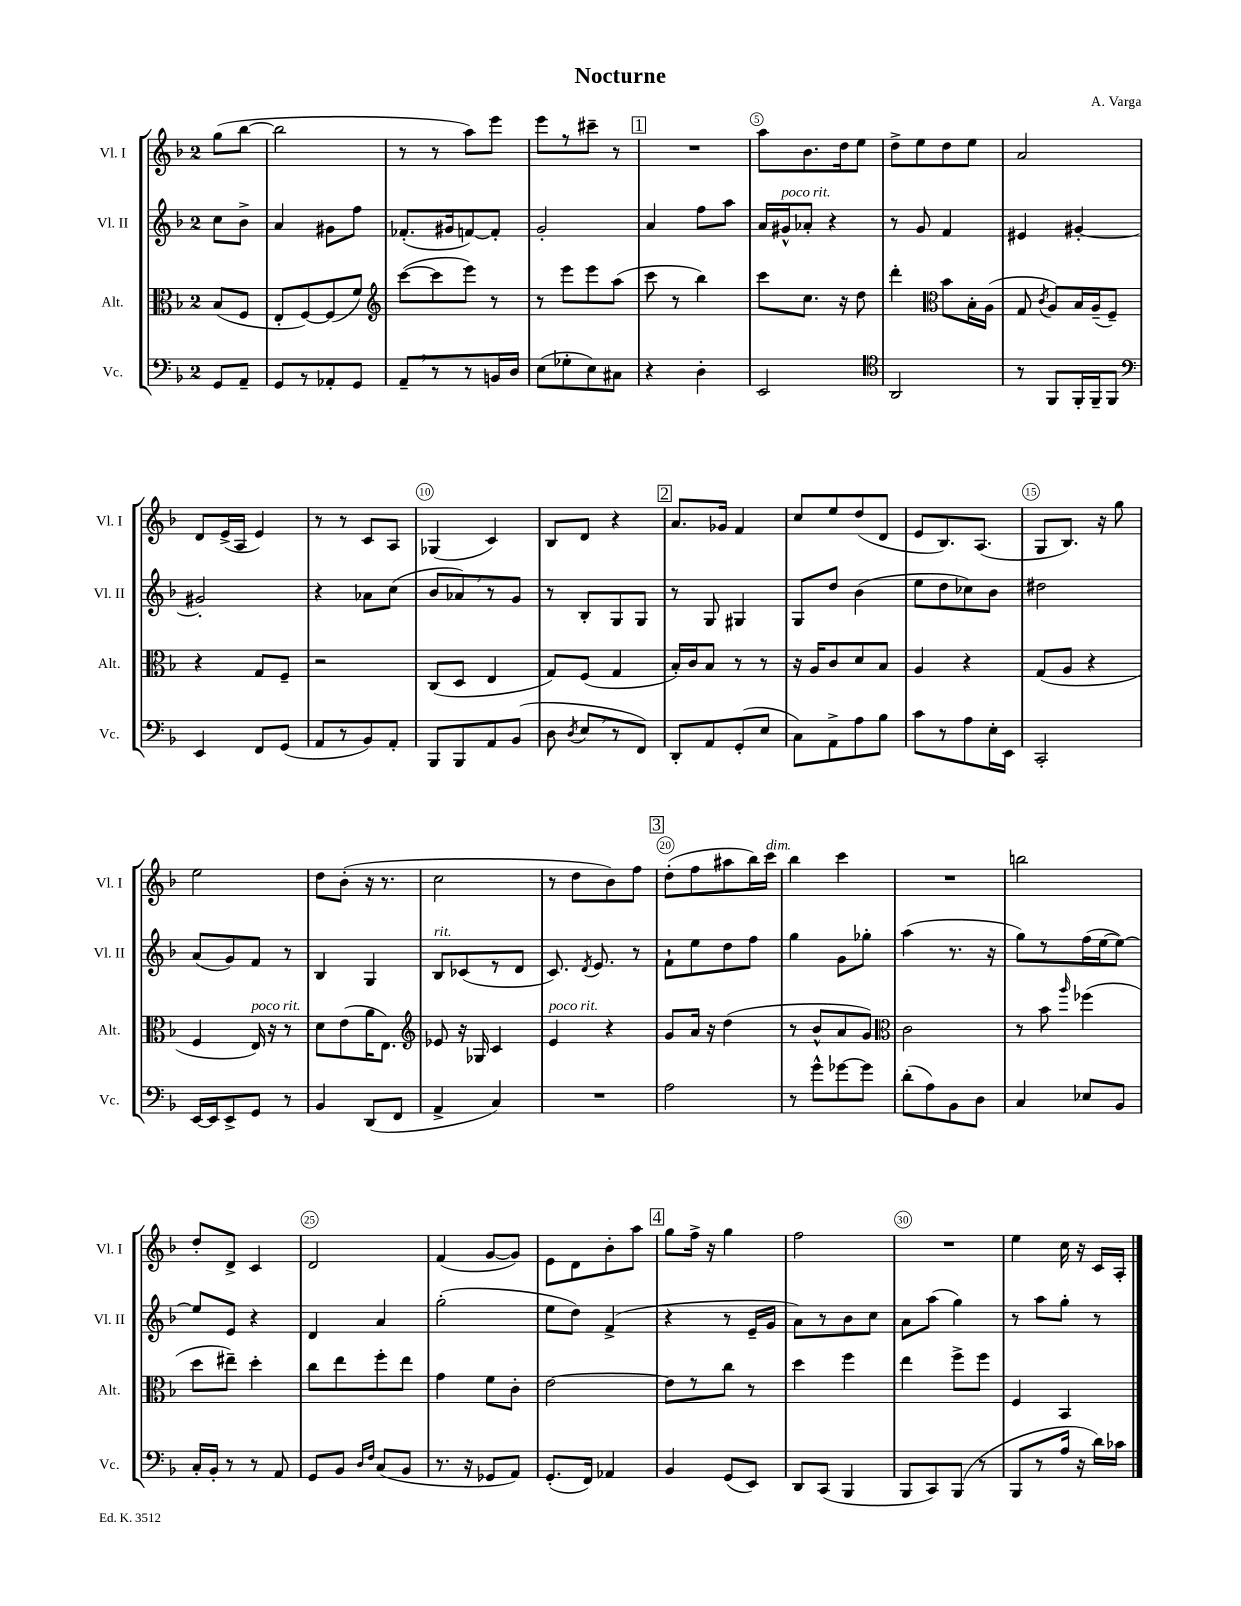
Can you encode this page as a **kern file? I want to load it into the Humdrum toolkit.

**kern	**kern	**kern	**kern
*staff4	*staff3	*staff2	*staff1
*clefF4	*clefC3	*clefG2	*clefG2
*k[b-]	*k[b-]	*k[b-]	*k[b-]
*M2/4	*M2/4	*M2/4	*M2/4
8GG/L	(8B-/L	8cc\L	(8gg\L
8AA~/J	8F/J	8b-^\J	[8bb-\J
=	=	=	=
8GG/L	8E'/L	4a/	2bb-\]
8r	[8F/)	.	.
8AA-'/	(8F/]	8g#\L	.
8GG/J	8f/J)	8ff\J	.
=	=	=	=
*	*clefG2	*	*
8AA~/L	([8ccc\L	(8.f-'/L	8r
8r	8ccc\]	.	8r
.	.	16g#/k	.
8r	8eee\J)	[8f/)	8aa\L)
16BB/L	8r	8f'/]J	8eee\J
16D/JJ	.	.	.
=	=	=	=
(8E\L	8r	2g'/	8eee\L
8G-'\	8eee\L	.	8r
8E\)	8eee\	.	8ccc#~\J
8C#\J	(8aa\J	.	8r
=	=	=	=
4r	8ccc\	4a/	2r
.	8r	.	.
4D'\	4bb-\)	8ff\L	.
.	.	8aa\J	.
=	=	=	=
2EE/	8ccc\L	16a/LL	8aa\L
.	.	16g#^^/J	.
.	8.cc\J	8a-'/J	8.b-\
.	.	4r	.
.	16r	.	16dd\k
.	8dd\	.	8ee\J
=	=	=	=
*clefC4	*	*	*
2AA/	4ddd'\	8r	8dd^\L
.	.	8g/	8ee\
*	*clefC3	*	*
.	8b-\L	4f/	8dd\
.	16B-'\L	.	8ee\J
.	(16A\JJ	.	.
=	=	=	=
8r	8G/	4e#/	2a/
.	8qc/	.	.
8FF/L	8A/L)	.	.
16FF'/L	16B-/L	[4g#'/	.
16FF~/J	(16A~/J	.	.
8FF/J	8F~/J)	.	.
=	=	=	=
*clefF4	*	*	*
4EE/	4r	2g#'/]	8d/L
.	.	.	(16e^/L
.	.	.	16A/JJ
8FF/L	8G/L	.	4e/)
(8GG/J	8F~/J	.	.
=	=	=	=
8AA/L	2r	4r	8r
8r	.	.	8r
8BB-/)	.	8a-\L	8c/L
8AA'/J	.	(8cc\J	8A/J
=	=	=	=
8BBB-/L	(8C/L	8b-/L	(4G-/
8BBB-/	8D/J	8a-/)	.
8AA/	4E/	8r	4c/)
(8BB-/J	.	8g/J	.
=	=	=	=
8D\	8G/L)	8r	8B-/L
8qD/	.	.	.
8E/L	(8F/J	8B-'/L	8d/J
8r	4G/	8G/	4r
8FF/J)	.	8G/J	.
=	=	=	=
8DD'/L	16B-'/LL)	8r	8.a/L
.	16c/J	.	.
8AA/	8B-/J	8G/	.
.	.	.	16g-/Jk
(8GG'/	8r	4G#/	4f/
8E/J	8r	.	.
=	=	=	=
8C\L)	16r	8G/L	8cc/L
.	16A/LK	.	.
8AA^\	8c/	8dd/J	8ee/
8A\	8d/	(4b-\	(8dd/
8B-\J	8B-/J	.	8d/J
=	=	=	=
8c\L	4A/	8ee\L	8e/L
8r	.	8dd\	8.B-/)
8A\	4r	8cc-\)	.
.	.	.	(8.A/J
16E'\L	.	8b-\J	.
16EE\JJ	.	.	.
=	=	=	=
2CC'/	(8G/L	2dd#\	8G/L
.	8A/J	.	8.B-/J)
.	4r	.	.
.	.	.	16r
.	.	.	8gg\
=	=	=	=
[16EE/LL	4F/	(8a/L	2ee\
16EE/]J	.	.	.
8EE^/	.	8g/)	.
8GG/J	16E/)	8f/J	.
.	16r	.	.
8r	8r	8r	.
=	=	=	=
4BB-/	8d\L	4B-/	8dd\L
.	(8e\	.	(8b-'\J
(8DD/L	16a\K	4G/	16r
.	8.E\J)	.	8.r
8FF/J	.	.	.
=	=	=	=
*	*clefG2	*	*
4AA^/	8e-/	8B-/L	2cc\
.	16r	(8c-/	.
.	16G-/	.	.
4C/)	4c/	8r	.
.	.	8d/J	.
=	=	=	=
2r	4e/	8.c/)	8r
.	.	.	8dd\L
.	.	8qd/	.
.	.	8.e/	.
.	4r	.	8b-\)
.	.	8r	8ff\J
=	=	=	=
2A\	8g/L	8f`\L	(8dd'\L
.	16a/Jk	8ee\	8ff\
.	16r	.	.
.	(4dd\	8dd\	8aa#\
.	.	8ff\J	16bb-\L)
.	.	.	16ccc\JJ
=	=	=	=
8r	8r	4gg\	4bb-\
8g^^\L	8b-^^/L	.	.
[8g-\	8a/	8g\L	4ccc\
8g-\]J	8g/J)	8gg-'\J	.
=	=	=	=
*	*clefC3	*	*
(8d'\L	2c\	(4aa\	2r
8A\)	.	.	.
8BB-\	.	8.r	.
8D\J	.	.	.
.	.	16r	.
=	=	=	=
4C/	8r	8gg\L)	2bb\
.	8b-\	8r	.
.	16qqaa/	.	.
8E-/L	(4ff-\	(16ff\L	.
.	.	[16ee\J	.
8BB-/J	.	8ee\_J)	.
=	=	=	=
16C'/LL	8dd\L	8ee/]L	8dd'/L
16BB-'/JJ	.	.	.
8r	8ee#~\J)	8e/J	8d^/J
8r	4dd'\	4r	4c/
8AA/	.	.	.
=	=	=	=
8GG/L	8cc\L	4d/	2d/
8BB-/J	8ee\	.	.
16qqD/LL	.	.	.
16qqF/JJ	.	.	.
(8C/L	8ff'\	4a/	.
8BB-/J	8ee\J	.	.
=	=	=	=
8.r	4g\	(2gg'\	(4f/
16r	.	.	.
8GG-/L	8f\L	.	[8g/L
8AA/J)	8c'\J	.	8g/]J)
=	=	=	=
(8.GG'/L	[2e\	8ee\L	8e\L
.	.	8dd\J)	8d\
16FF/Jk)	.	.	.
4AA-/	.	(4f^/	8b-'\
.	.	.	8aa\J
=	=	=	=
4BB-/	8e\]L	4r	8gg\L
.	8r	.	16ff^\Jk
.	.	.	16r
(8GG/L	8cc\J	8r	4gg\
8EE/J)	8r	16e~/LL	.
.	.	16g/JJ	.
=	=	=	=
8DD/L	4dd\	8a\L)	2ff\
(8CC/J	.	8r	.
4BBB-/	4ff\	8b-\	.
.	.	8cc\J	.
=	=	=	=
8BBB-/L	4ee\	8a\L	2r
8CC/)	.	(8aa\J	.
(8BBB-/J	8ff^\L	4gg\)	.
8r	8ff\J	.	.
=	=	=	=
8BBB-/L	4F/	8r	4ee\
8r	.	8aa\L	.
16A/Jk	4BB-/	8gg'\J	16cc\
16r	.	.	16r
16d\LL)	.	8r	16c/LL
16c-\JJ	.	.	16A'/JJ
==	==	==	==
*-	*-	*-	*-
